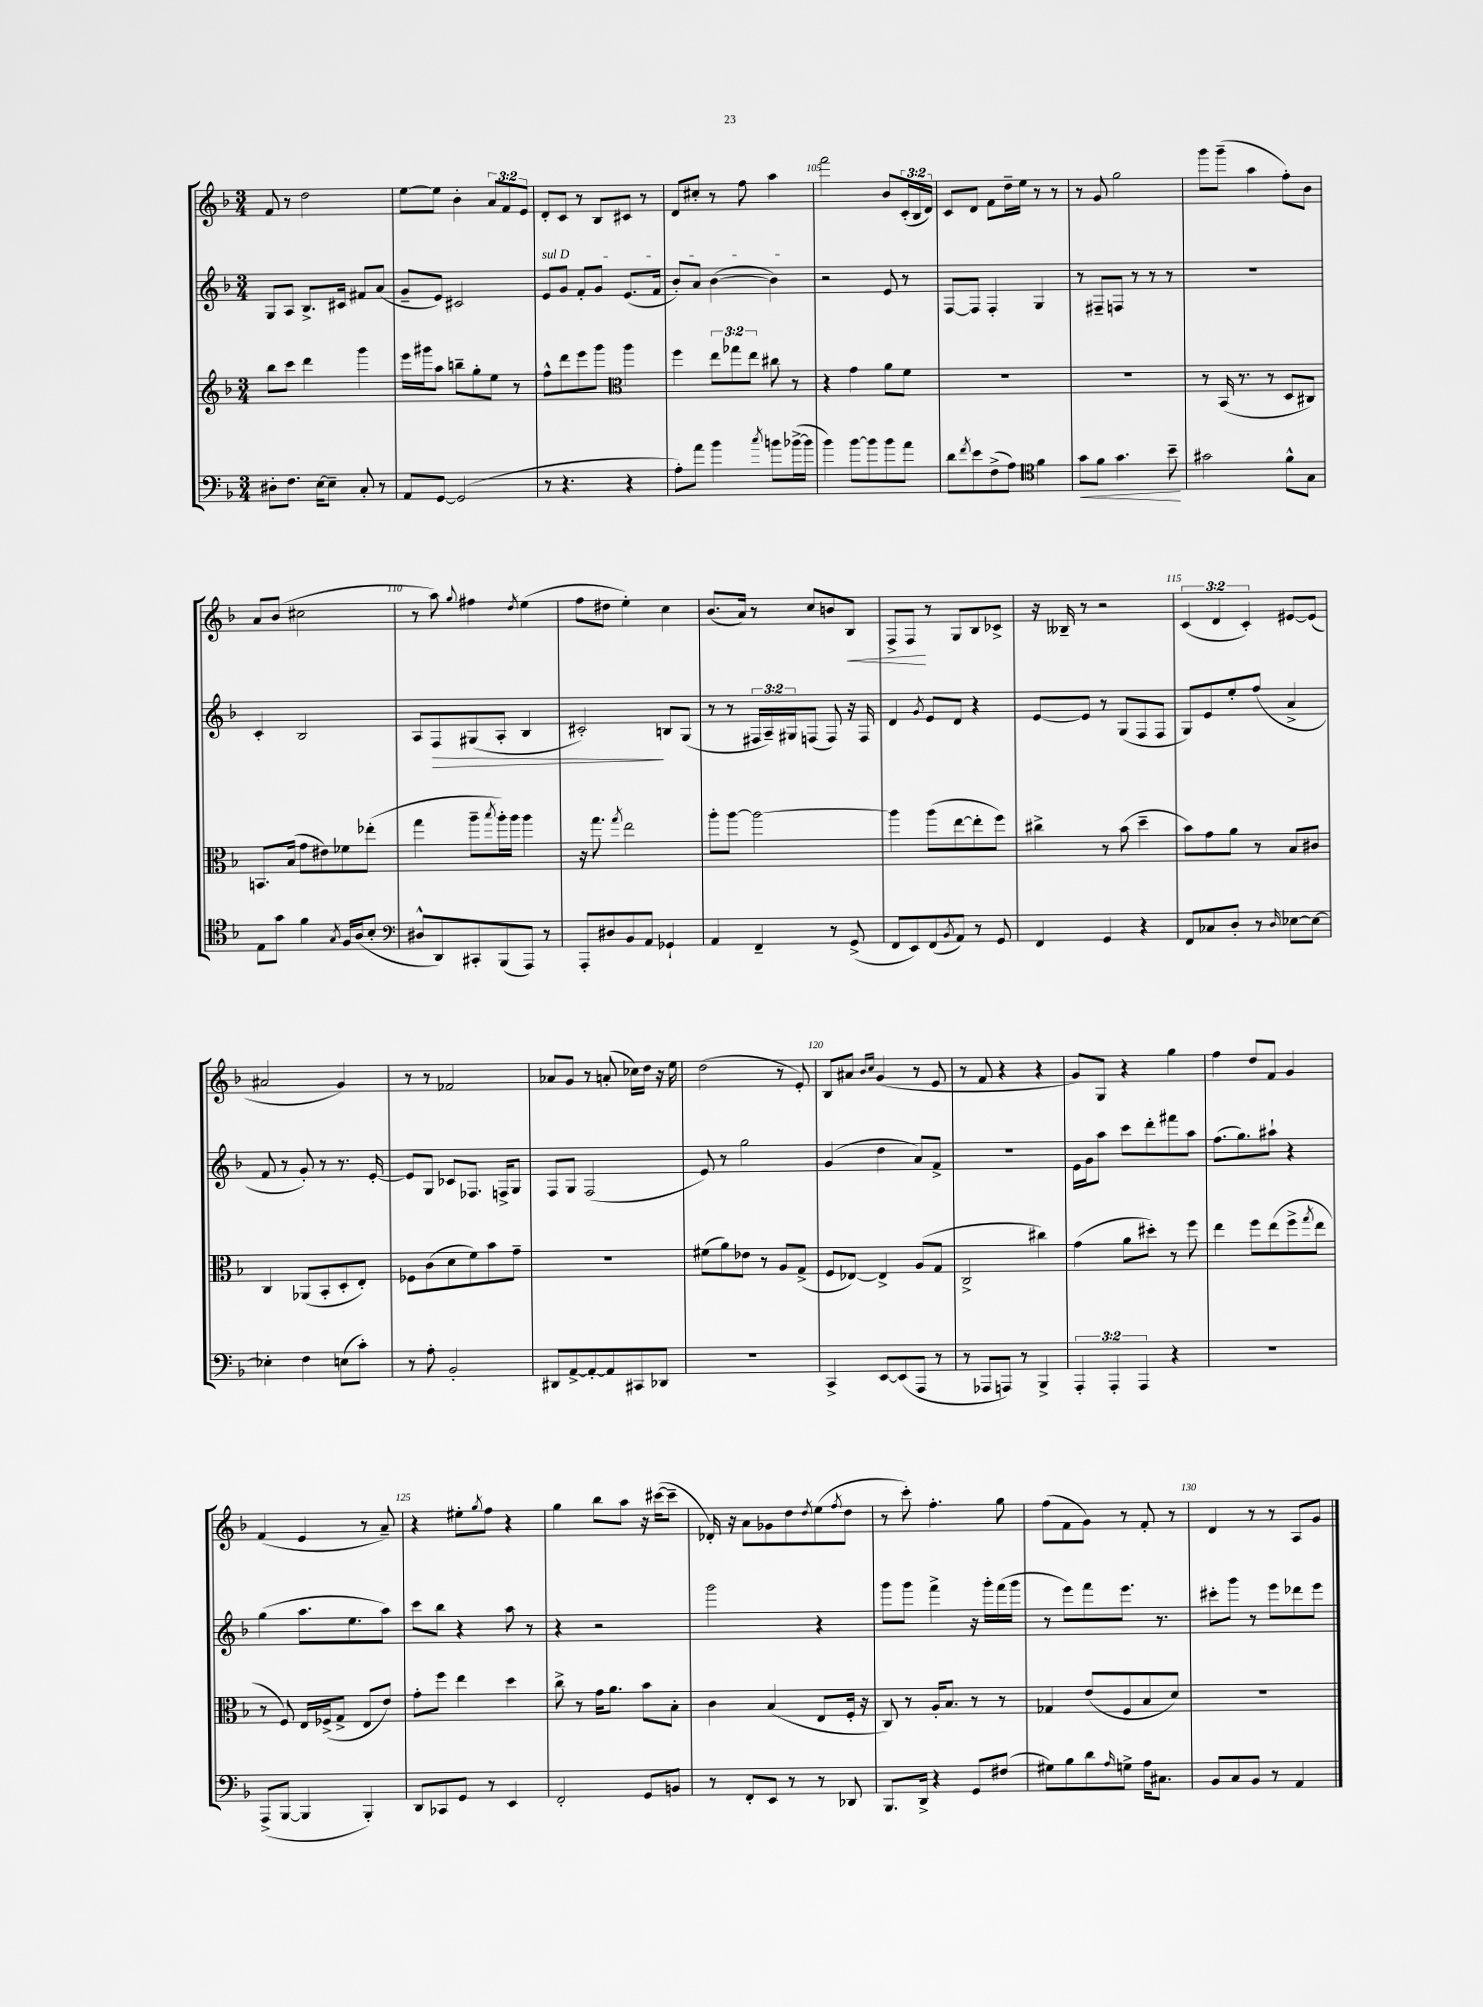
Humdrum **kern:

**kern	**kern	**kern	**kern
*staff4	*staff3	*staff2	*staff1
*clefF4	*clefG2	*clefG2	*clefG2
*k[b-]	*k[b-]	*k[b-]	*k[b-]
*M3/4	*M3/4	*M3/4	*M3/4
8D#'\L	8bb-\L	8G/L	8f/
8.F\J	8ccc\J	8A/J	8r
.	4ddd\	8.B-^/L	2dd\
[16E\LK	.	.	.
8E~\]J	.	.	.
.	.	16c#/Jk	.
8C'/	4ggg\	8f#/L	.
8r	.	(8a/J	.
=	=	=	=
8AA/L	16eee\LL	8g~/L	[8ee\L
.	16ggg#\J	.	.
[8GG/J	8aa\J	8e/J)	8ee\]J
(2GG/]	8bb~\L	2c#/	4b-'\
.	8gg'\	.	.
.	8ee\J	.	12a/L
.	.	.	12f/
.	8r	.	.
.	.	.	12e/J
=	=	=	=
8r	8ff^^\L	8e/L	8d'/L
4.r	8ddd\	8g/J	8c/J
.	8eee\	8f'/L	8r
.	8ggg\J	8g/J	8B-/L
*	*clefC3	*	*
4r	4aa\	(8.e/L	8c#/J
.	.	.	8r
.	.	16f/Jk	.
=	=	=	=
8A'\L)	4ff\	8b-'/L)	8d/L
8a\J	.	8a/J	8cc#'/J
4b-\	12ee\L	([4b-\	8r
.	12gg-\	.	.
.	.	.	8ff\
.	12ee\J	.	.
8qcc/	.	.	.
8b\L	8cc#\	4b-\])	4aa\
([16b-^\L	8r	.	.
16b-\]JJ	.	.	.
=	=	=	=
4b-\)	4r	2r	2fff\
[8b-\L	4g\	.	.
8b-\]	.	.	.
8b-\	8a\L	8e/	8b-/L
8a\J	8f\J	8r	(24c'/L
.	.	.	24B-/
.	.	.	24d/JJ)
=	=	=	=
8d\L	2.r	[8F/L	8c/L
8qf/	.	.	.
8e\	.	8F/]J	8d/J
(8F^\	.	4F'/	8f\L
8A\J)	.	.	16dd~\L
.	.	.	16ee\JJ
*clefC4	*	*	*
4f\	.	4G/	8r
.	.	.	8r
=	=	=	=
8g\L	2.r	8r	8r
8f\J	.	8F#~/L	8g/
4.g\	.	8F/J	2gg\
.	.	8r	.
.	.	8r	.
8b-~\	.	8r	.
=	=	=	=
2g#\	8r	2.r	8ggg\L
.	(16BB-/	.	(8ggg~\J
.	8.r	.	.
.	.	.	4aa\
.	8r	.	.
8f^^\L	8D/L	.	8ff'\L)
8G\J	8C#/J)	.	8b-\J
=	=	=	=
8E\L	8.BB/L	4c'/	8a/L
8g\J	.	.	(8b-/J
.	(16B-/Jk	.	.
4f\	8g\L	2B-/	2cc#\
.	8e#\)	.	.
8qG/	.	.	.
16F/LL	8f-\	.	.
(16A/J	.	.	.
8B-'/J	(8ee-'\J	.	.
=	=	=	=
*clefF4	*	*	*
8D#^^/L	4gg\	8A/L	8r
8DD/)	.	8F/	8aa\)
.	.	.	8qqgg/
8CC#'/	8aa~\L	(8G#/	4ff#\
.	8qbb-/	.	.
(8BBB-/	16aa'\L)	8A'/J	.
.	16aa\JJ	.	.
.	.	.	8qdd/
8AAA/J)	4aa\	4B-/	(4ee\
8r	.	.	.
=	=	=	=
8AAA'/L	16r	2c#'/)	8ff\L
.	8.gg\	.	.
8D#/	.	.	8dd#\J
.	8qgg/	.	.
8BB-/	2ee\	.	4ee'\)
8AA/J	.	.	.
4GG-`/	.	8B/L	4cc\
.	.	(8G/J	.
=	=	=	=
4AA/	8aa'\L	8r	(8.b-/L
.	[8aa\J	8r	.
.	.	.	16a/Jk)
4FF~/	2aa\_	24F#/LL	8r
.	.	24A~/)	.
.	.	24G#/J	.
.	.	(8F/J	8cc/L
8r	.	8F/)	8b/
(8GG^/	.	16r	8B-/J
.	.	16F/	.
=	=	=	=
8FF/L	4aa\]	4d/	8F^/L
8EE/)	.	.	8F/J
.	.	8qg/	.
(8FF/	(8aa\L	8e/L	8r
8qBB-/	.	.	.
8AA/J)	[8ee\	8d/J	8G/L
8r	8ee'\]	4r	8B-/
8GG/	8ff\J)	.	8c-^/J
=	=	=	=
4FF/	4cc#^\	[8e/L	16r
.	.	.	16B--~/
.	.	8e/]J	8r
4GG/	8r	8r	2r
.	(8b-\	(8G/L	.
4r	4dd~\	8F/	.
.	.	8F/J	.
=	=	=	=
8FF/L	8b-\L)	8G/L)	(6c/
8C-/	8g\	8e/	.
.	.	.	6d/
8D'/J	8a\J	8ee'/	.
.	.	.	6c'/)
8r	8r	(8ff/J	.
16qqD/	.	.	.
[8E-\L	8B-/L	4a^/	[8e#/L
8E-\_J	8c#/J	.	(8e#/]J
=	=	=	=
4E-'\]	4C/	8f/	2a#/
.	.	8r	.
4F\	(8AA-/L	8g'/)	.
.	8BB-'/	8r	.
(8E\L	8D'/	8.r	4g/)
8c'\J)	8E'/J)	.	.
.	.	[16e'/	.
=	=	=	=
8r	8F-\L	8e/]L	8r
8A'\	(8c\	8G/J	8r
2BB-'/	8d\	8c-/L	2f-/
.	8f\)	8.F-/J	.
.	8b-\	.	.
.	.	16F^/LK	.
.	8g~\J	8G/J	.
=	=	=	=
8DD#/L	2.r	8F/L	8a-/L
[8AA^/	.	8G/J	8g/J
8AA'/_	.	(2F/	8r
8AA/]	.	.	(8a'/
8CC#/	.	.	16cc-\LL)
.	.	.	16dd\JJ
8DD-/J	.	.	16r
.	.	.	16ee\
=	=	=	=
2.r	(8f#\L	8e/)	(2dd\
.	8a\)	8r	.
.	8e-\J	2gg\	.
.	8r	.	.
.	8A/L	.	8r
.	(8G^/J	.	8e'/)
=	=	=	=
4CC^/	8F/L	(4g/	8B-/L
.	[8E-/J)	.	8a#/J
.	.	.	16qqb-/LL
.	.	.	16qqcc/JJ
[8EE/L	4E-^/]	4dd\	(4g/
(8EE/]	.	.	.
8AAA/J	(8A/L	8a/L)	8r
8r	8G/J	8f^/J	8e/
=	=	=	=
8r	2C^/	2.r	8r
8AAA-/L	.	.	8f/
8AAA/J)	.	.	4r
8r	.	.	.
4BBB-^/	4cc#\)	.	4r
=	=	=	=
6AAA'/	(4g\	16e\LL	8g/L)
.	.	16g\J	.
.	.	8aa\J	8G/J
6AAA'/	.	.	.
.	8a\L	8ccc\L	4r
6AAA/	.	.	.
.	8dd#'\J)	8ddd'\	.
4r	8r	8fff#\	4gg\
.	8ff\	8aa\J	.
=	=	=	=
2.r	4ee\	(8.ff\L	4ff\
.	.	8.gg\)	.
.	8ff\L	.	8dd/L
.	(8ee\	8aa#`\J	8f/J
.	8ff^\	4r	4g/
.	8qgg/	.	.
.	8ee\J	.	.
=	=	=	=
(8AAA^/L	8r	(4gg\	(4f/
[8BBB-/J	8F/)	.	.
4BBB-/]	16E/LL	8.aa\L	4e/
.	(16F-^/J	.	.
.	8G^/J	.	.
.	.	8.ee\	.
4BBB-'/)	8E/L	.	8r
.	8e/J)	8aa\J)	8a~/)
=	=	=	=
8DD/L	8g'\L	8ccc\L	4r
8CC-/	8ff\J	8bb-\J	.
8GG/J	4ee\	4r	8ee#'\L
.	.	.	8qgg/
8r	.	.	8ff\J
4EE/	4dd\	8aa\	4r
.	.	8r	.
=	=	=	=
2FF'/	8cc^\	4r	4gg\
.	8r	.	.
.	16g\LK	2r	8bb-\L
.	8.a\J	.	.
.	.	.	8aa\J
8GG/L	8b-\L	.	16r
.	.	.	([16ccc#\LK
8BB/J	8B-'\J	.	8ccc#~\]J
=	=	=	=
8r	4c\	2ggg\	16d-'/)
.	.	.	16r
8FF'/L	.	.	8a\L
8EE/J	(4B-/	.	8g-\
8r	.	.	8dd\
.	.	.	8qdd/
8r	8E/L	4r	(8ee\
.	.	.	8qff/
8DD-/	16F'/Jk	.	8dd\J
.	16r	.	.
=	=	=	=
8.BBB-/L	8C/)	8ggg\L	8r
.	8r	8ggg\J	8ccc'\)
16DD^/Jk	.	.	.
4r	16A'/LK	4fff^\	4.ff'\
.	8.B-/J	.	.
8GG/L	8r	16r	.
.	.	16ggg'\LL	.
(8F#/J	8r	(16fff\	8gg\
.	.	16ggg\JJ	.
=	=	=	=
8G#\L)	4G-/	8r	(8ff\L
8B-\	.	8eee\L)	8f\
8d\	(8e/L	8fff\	8g\J)
16qqA/	.	.	.
8G^\J	8F/	8.eee\J	8r
16A\LK	8B-/	.	8f'/
8.C#\J	.	8.r	.
.	8d/J)	.	8r
=	=	=	=
8BB-/L	2.r	8ccc#'\L	4d/
8C/	.	8ggg\J	.
8BB-/J	.	8r	8r
8r	.	8eee\L	8r
4AA/	.	8ddd-\	8A/L
.	.	8eee\J	8g/J
==	==	==	==
*-	*-	*-	*-
